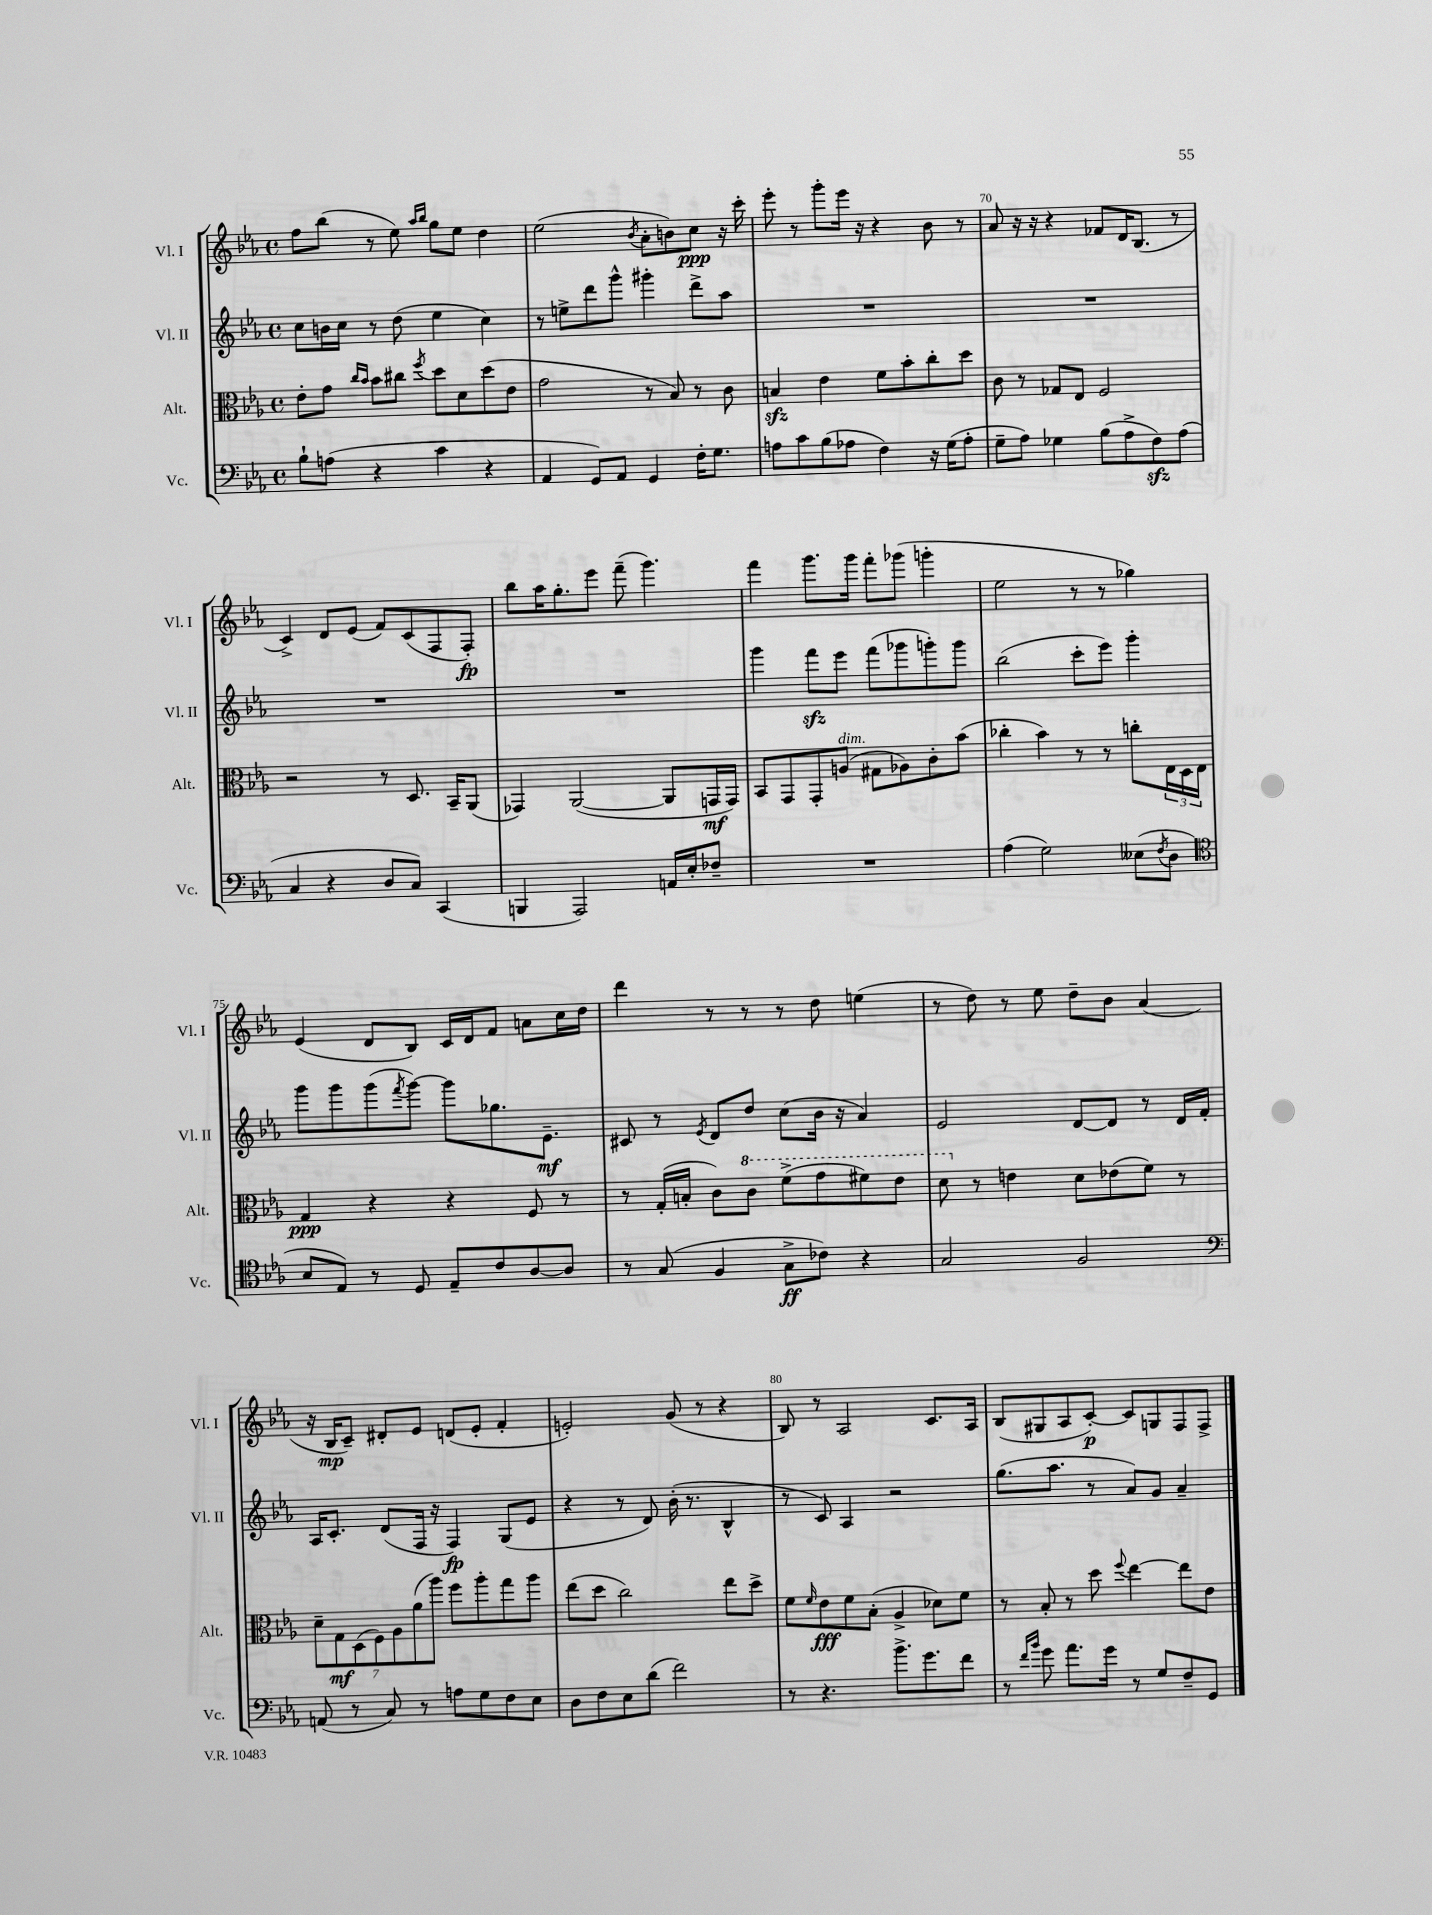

**kern	**kern	**kern	**kern
*staff4	*staff3	*staff2	*staff1
*clefF4	*clefC3	*clefG2	*clefG2
*k[b-e-a-]	*k[b-e-a-]	*k[b-e-a-]	*k[b-e-a-]
*M4/4	*M4/4	*M4/4	*M4/4
*met(c)	*met(c)	*met(c)	*met(c)
8B-`	8e-'	8cc	8ff
(8A	8g	16b	(8bb-
.	.	16cc	.
.	16qqcc	.	.
.	16qqb-	.	.
4r	8b-	8r	8r
.	8cc#	(8dd	8ee-)
.	.	.	16qqaa-
.	8qff	.	16qqbb-
4c	8dd	4ee-	8gg
.	8d	.	8ee-
4r	(8dd	4cc)	4dd
.	8e-	.	.
=	=	=	=
4AA-	2g	8r	(2ee-
.	.	8ee^	.
8GG)	.	8ddd	.
8AA-	.	8ggg^^	.
.	.	.	8qb-
4GG	8r	4ggg#'	8a-'
.	8B-)	.	8b)
16F'	8r	8ddd^	8cc
8.G	.	.	.
.	8c	8aa-	16r
.	.	.	16ccc'
=	=	=	=
8A	4B	1r	8eee-'
8c	.	.	8r
(8B-	4e-	.	8ggg'
8A-	.	.	16eee-
.	.	.	16r
4F)	8f	.	4r
.	8b-'	.	.
16r	8cc'	.	8b-
(16G	.	.	.
8A-'	8dd	.	8r
=	=	=	=
8G~	8c	1r	8a-
8A-)	8r	.	16r
.	.	.	16r
4G-	8G-	.	4r
.	8E-	.	.
(8B-	2F	.	8f-
8A-^	.	.	16d
.	.	.	(8.B-
8F)	.	.	.
(8A-	.	.	8r
=	=	=	=
4C	2r	1r	4c^)
4r	.	.	8d
.	.	.	(8e-
8D	8r	.	8f)
8C)	8.D	.	(8c
(4CC	.	.	8F
.	16BB-~	.	.
.	(8AA-	.	8F')
=	=	=	=
4BBB	4GG-)	1r	8bb-
.	.	.	16aa-
.	.	.	8.gg'
2AAA-)	([2AA-	.	.
.	.	.	8eee-
.	.	.	(8fff~
.	.	.	4.ggg)
16AA	8AA-]	.	.
16E-'	.	.	.
8F-~	16GG	.	.
.	16GG)	.	.
=	=	=	=
1r	8BB-	4ggg	4fff
.	8GG	.	.
.	8GG'	8fff	8.ggg
.	(8A	8eee-	.
.	.	.	16ggg
.	8G#	(8fff	8fff'
.	8A-)	8ggg-	(8ggg-
.	8c'	8ggg')	4ggg'
.	(8b-	8ggg	.
=	=	=	=
(4A-	4cc-'	(2bb-	2ee-
2G)	4b-)	.	.
.	8r	8ccc'	8r
.	8r	8eee-)	8r
(8E--	8cc'	4ggg'	4gg-)
8qF	.	.	.
8D	24E-	.	.
.	24D	.	.
.	24E-	.	.
=	=	=	=
*clefC4	*	*	*
8B-	4G	8ggg	(4e-
8E-)	.	8ggg	.
8r	4r	(8ggg	8d
.	.	8qfff	.
8D	.	[8ggg)	8B-)
8E-~	4r	8ggg]	16c
.	.	.	16d
8c	.	8.gg-	8f
[8A-	8F	.	8a
.	.	8.e-~	.
8A-]	8r	.	16cc
.	.	.	16dd
=	=	=	=
8r	8r	8c#	4ddd
(8G	(16G'	8r	.
.	16B'	.	.
.	.	8qe-	.
4F	8c)	8d	8r
.	8cc	8dd	8r
8G^	(8ff^	(8cc	8r
8c-)	8gg	16b-	8dd
.	.	16r	.
4r	8ff#)	4a-)	(4ee
.	8ee-	.	.
=	=	=	=
2G	8dd	2e-	8r
.	8r	.	8dd)
.	4e	.	8r
.	.	.	8ee-
2F	8d	[8d	8dd~
.	(8e-	8d]	8b-
.	8f)	8r	(4a-
.	8r	16d	.
.	.	16f'	.
=	=	=	=
*clefF4	*	*	*
(8AA	14d~	16A-	16r
.	.	8.c'	16B-
.	14G	.	.
8r	.	.	8c~)
.	(14D	.	.
.	14F)	.	.
8C)	.	(8d	8d#'
.	14A-	.	.
.	(14a-	.	.
8r	.	16F	8e-
.	14aa-)	.	.
.	.	16r	.
8A	8ff	4F)	(8d
8G	8aa-'	.	8e-'
8F	8gg	(8G	4f'
8E-	8aa-	8e-	.
=	=	=	=
8D	(8ee-	4r	2e')
8F	8dd	.	.
8E-	2cc)	8r	.
(8d	.	8d)	.
2f)	.	(16b-'	(8g
.	.	8.r	.
.	.	.	8r
.	8ee-	4B-^^	4r
.	8dd^	.	.
=	=	=	=
8r	8f	8r	8B-)
.	16qqf	.	.
4.r	8e-	8c)	8r
.	8f	4A-	2A-
.	(8B-'	.	.
8.b-^	4A-^	2r	.
8.g	.	.	.
.	8d-)	.	8.c
8f	8f	.	.
.	.	.	16A-
=	=	=	=
8r	8r	(8.gg	(8B-
16qqf	.	.	.
16qqb-	.	.	.
8g	8B-'	.	8G#
.	.	8.aa-	.
8.a-	8r	.	8A-
.	8dd	8r	[8c')
16g	.	.	.
.	8qqff	.	.
8r	[4ee-	8a-)	8c]
8G	.	8g	8G
8F~	8ee-]	4a-~	8F
8GG	8e-	.	8F^
==	==	==	==
*-	*-	*-	*-
